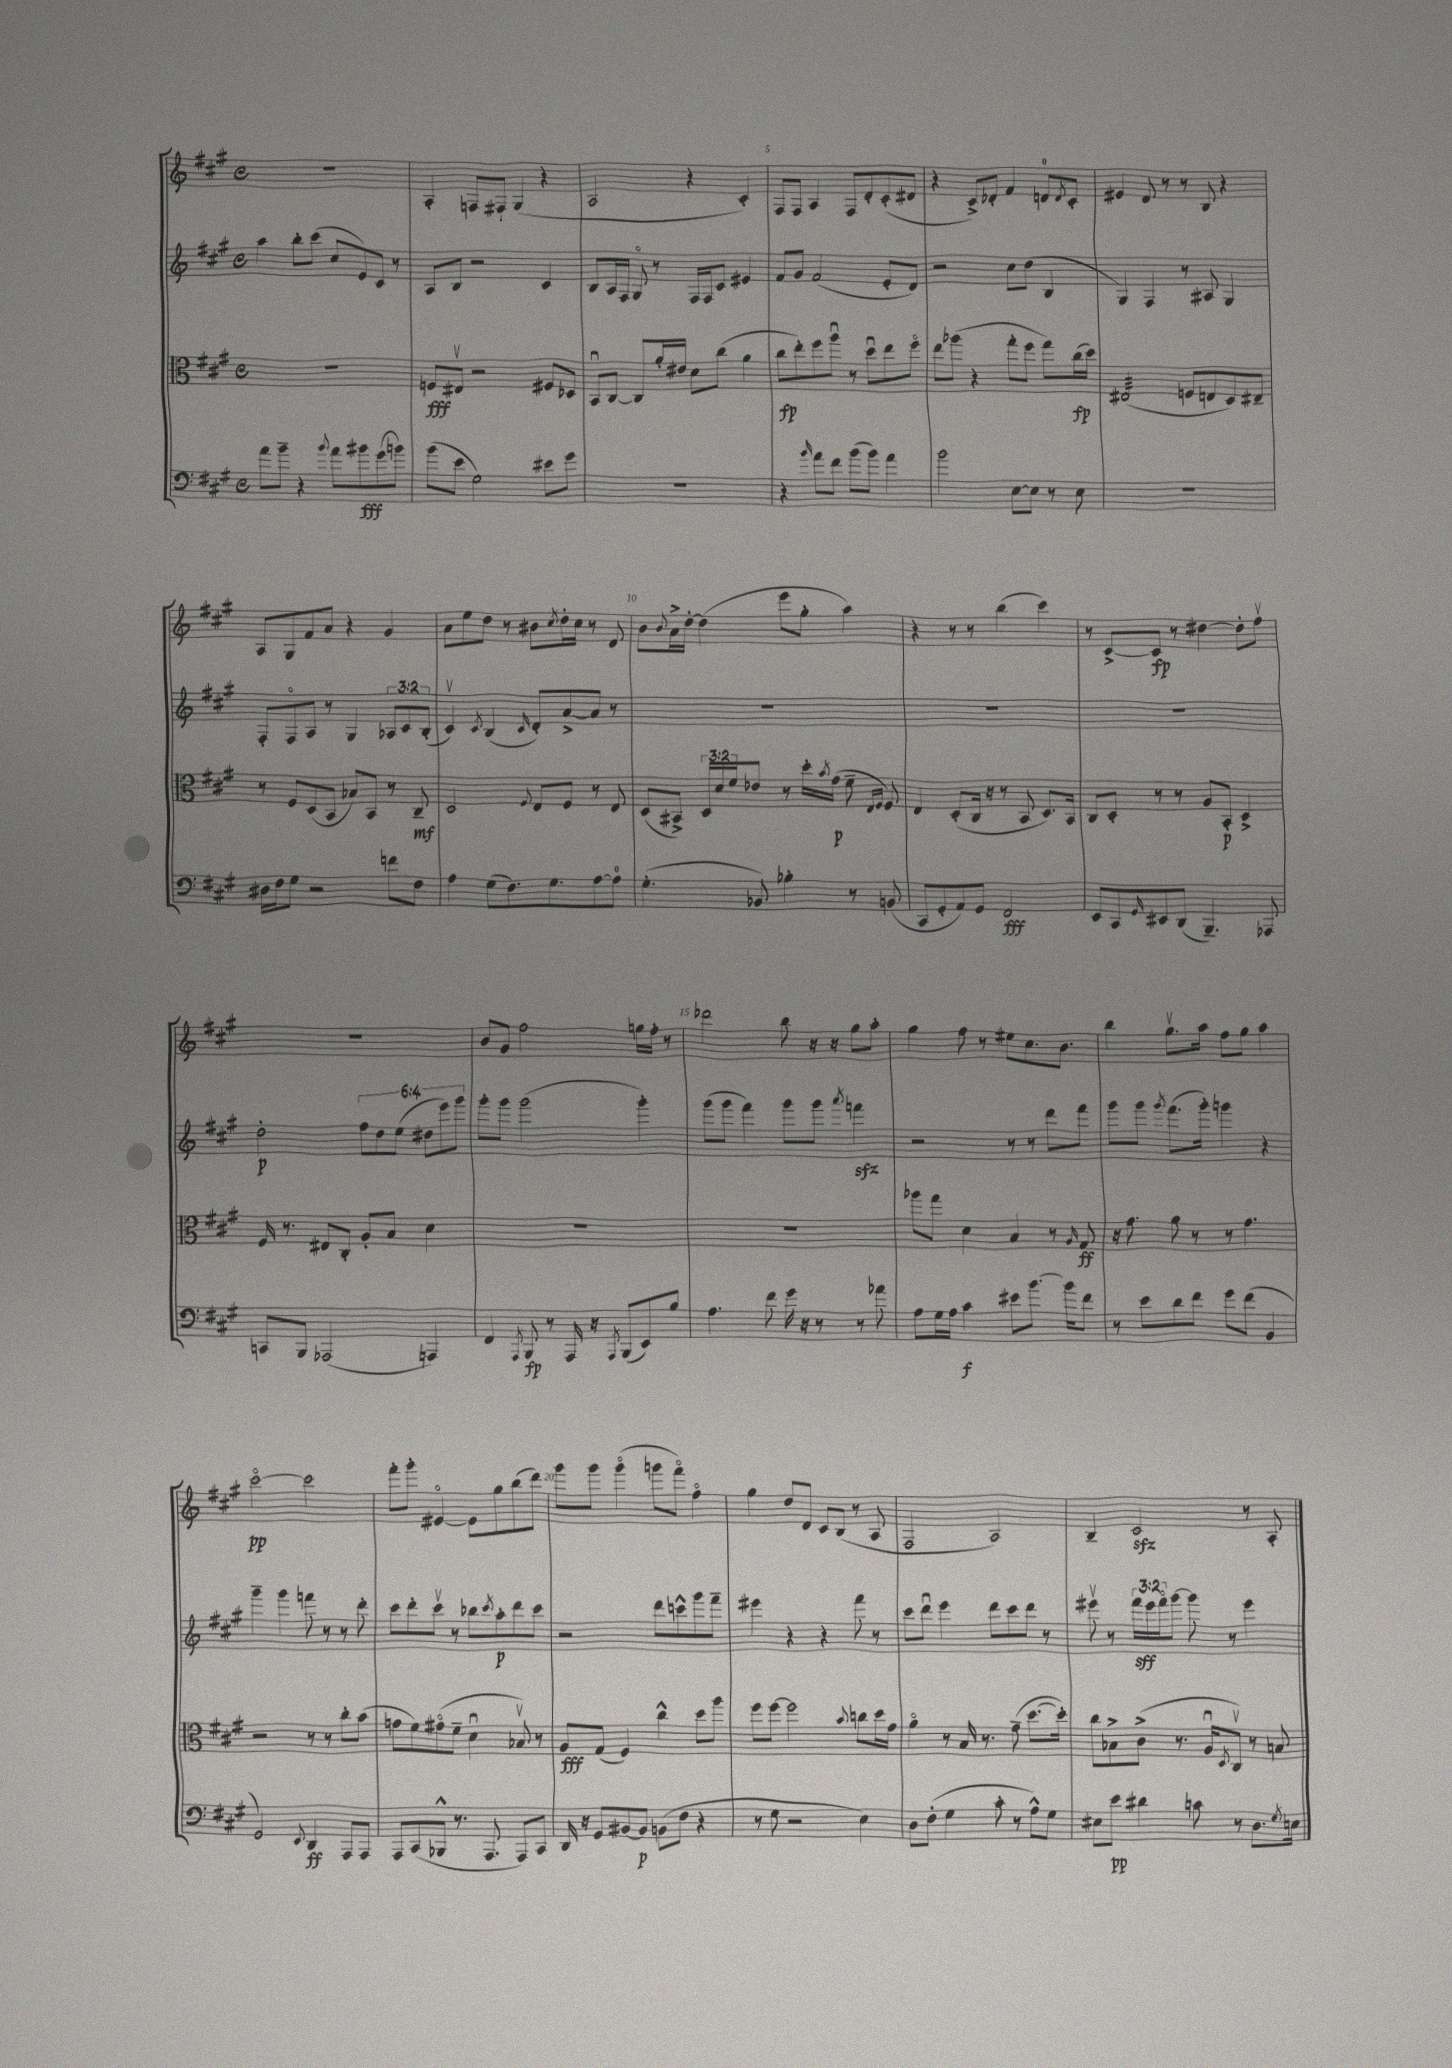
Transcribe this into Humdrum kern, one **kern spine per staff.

**kern	**kern	**kern	**kern
*staff4	*staff3	*staff2	*staff1
*clefF4	*clefC3	*clefG2	*clefG2
*k[f#c#g#]	*k[f#c#g#]	*k[f#c#g#]	*k[f#c#g#]
*M4/4	*M4/4	*M4/4	*M4/4
*met(c)	*met(c)	*met(c)	*met(c)
8a	1r	4aa	1r
8b~	.	.	.
4r	.	8bb'	.
.	.	(8ccc#	.
8qqb	.	.	.
8a	.	8cc#	.
8b#	.	8e)	.
(8g#	.	8c#	.
8b)	.	8r	.
=	=	=	=
(8b	8F	8A	4A'
8e	8E#v	8B	.
2G#)	2r	2r	8F
.	.	.	8F#`
.	.	.	(4G#
8e#	8F#	4c#	4r
8g#	8D-	.	.
=	=	=	=
1r	8BBu	8B	2A
.	[8C#	16A	.
.	.	16F#	.
.	8C#]	8G#o	.
.	16a'	8r	.
.	16e#	.	.
.	8d	16F#	4r
.	.	16F#	.
.	(8cc#	8c#	.
.	4a	4e#	4c#')
=	=	=	=
4r	8cc#	8f#	8F#
.	8ee')	8g#	8F#
16qqb	.	.	.
8a	8ff#	(2f#	4A
8f#	8aau	.	.
(8b	8r	.	8F#
8b)	8ddu	.	8d'
4a	8ee	8e'	(8c#'
.	8ff#o	8d)	8d#
=	=	=	=
2b	8ee	2r	4r
.	(8aa-	.	.
.	4r	.	8c#^)
.	.	.	8d-'
[8E	8gg#'	8cc#	4f#
8E]	8ff#	(8dd	.
8r	8gg#)	4B	8d
.	.	.	8qd
8E	(16cc#	.	8c#'
.	16dd)	.	.
=	=	=	=
1r	(2E#	4G#)	4e#
.	.	4F#	8d
.	.	.	8r
.	8F	8r	8r
.	8E	8A#	8B
.	8D)	4G#	4r
.	8E#~	.	.
=	=	=	=
16D#	8r	8F#'	8A
16F#	.	.	.
8G#	8F#	8F#o	8G#
2r	(8D	8A	8f#
.	8BB	8r	8a
.	8B-)	4G#	4r
.	8BB	.	.
8f	8r	12A-	4g#
.	.	12c#	.
8F#	8C#~	.	.
.	.	(12B'	.
=	=	=	=
4A	2D	4c#v)	8a
.	.	.	8ee
.	.	8qc#	.
(8G#	.	(4B	8dd
8.F#)	.	.	8r
.	8qqF#	16qqc#	.
.	8E	8d')	8b#
8.G#	.	.	.
.	.	.	8qcc#
.	8F#	[8a^	16dd'
.	.	.	16cc#
[8A	8r	8a]	8r
8A]	8E	8r	8d
=	=	=	=
(4.G#'	(8D	1r	8b
.	.	.	8qqb
.	8BB#^)	.	16a^
.	.	.	[16dd'
.	24D	.	(4dd]
.	24d	.	.
.	24f#	.	.
8BB-)	8e-	.	.
4B-'	8r	.	8eee
.	16dd'	.	8gg#'
.	8qb	.	.
.	(16g#	.	.
8r	8f#~	.	4aa)
.	16qqE	.	.
.	16qqF#	.	.
(8BB	8F#)	.	.
=	=	=	=
8CC#	4E	1r	4r
8GG#'	.	.	.
8AA)	(8D'	.	8r
8GG#	16C#	.	8r
.	16r	.	.
2FF#	8r	.	(4bb
.	8BB	.	.
.	8.D)	.	4ccc#)
.	16BB	.	.
=	=	=	=
8EE	8C#	1r	8r
8CC#	8D'	.	[8c#^
16qqGG#	.	.	.
8EE#	8r	.	8c#]
(8DD	8r	.	8r
4.BBB~)	8A	.	[4dd#
.	8BB'	.	.
.	4D^	.	8dd#']
8AAA-	.	.	8ff#v
=	=	=	=
8CC	16F#	2dd'	1r
.	8.r	.	.
8BBB	.	.	.
(2AAA-	8E#	.	.
.	8C#'	.	.
.	8A'	12ff#	.
.	.	12dd	.
.	8B	.	.
.	.	(12ee	.
4AAA)	4d	12dd#	.
.	.	12eee)	.
.	.	12ggg#	.
=	=	=	=
4FF#	1r	8ggg#'	8b
.	.	8ggg#	8g#
8qAAA	.	.	.
8BBB	.	(2ggg#	2ff#
8r	.	.	.
16AAA	.	.	.
16r	.	.	.
8qAAA	.	.	.
(8BBB	.	.	.
8EE)	.	4ggg#')	16gg
.	.	.	16ff#'
8B	.	.	8r
=	=	=	=
4.A	1r	(8ggg#	2ddd-
.	.	8ggg#	.
.	.	4fff#)	.
8f#	.	.	.
16g#	.	8ggg#	8bb
16r	.	.	.
8r	.	8ggg#	16r
.	.	.	16r
.	.	8qaaa	.
8r	.	4fff	8gg#
8a-	.	.	8aa'
=	=	=	=
8A	8aa-	2r	4gg#
16G#	8gg#	.	.
16A	.	.	.
4c#	4d	.	8ff#
.	.	.	8r
8e#	4B	8r	8ee#
[8.b	.	8r	8.cc#
.	8r	8ddd	.
16b]	.	.	8.b
.	16qqA	.	.
8f#	8G#	8fff#	.
=	=	=	=
8r	16r	8ggg#	4bb
.	8.g#	.	.
8e	.	8ggg#	.
.	.	8qggg#	.
8d	8a	(8.fff#	8.gg#v
8f#	8r	.	.
.	.	16ggg#')	16aa
8g#	8r	4ggg	8ff#
(8f#	4.g#	.	8gg#
4BB	.	4r	4aa
=	=	=	=
2GG#)	2r	4ggg#~	[2ccc#o
.	.	4ggg#	.
8qqEE	.	.	.
4DD	8r	8fff	2ccc#]
.	8r	8r	.
8AAA	8cc#'	8r	.
8AAA	(8b	8ddd'	.
=	=	=	=
8AAA	8g	8ccc#	8fff#'
(8CC#	8f#)	8ddd'	8ggg#'
8BBB-^^	(8g#o	8ccc#v	[4e#o
8.r	8f#~	8r	.
.	4du	8bb-	8e#]
8.AAA	.	.	.
.	.	8qccc#	.
.	.	8aa'	8gg#
8AAA)	8B-v)	8ddd	(8bb
8CC#	8r	8ccc#	8ddd)
=	=	=	=
16DD	8A	2r	8ggg#
16r	.	.	.
8GG#	(8G#	.	8ggg#
[8BB#	4F#)	.	(4ggg#o
8BB#]	.	.	.
(8BB	4cc#^^	8ddd	8ggg
8F#	.	8ccc^^	8fff#o)
4r	8dd	8ggg#	4ff#o
.	8aa	8fff#~	.
=	=	=	=
8r	8ff#	4eee#	4gg#
8G#	[8ff#	.	.
2r	2ff#]	4r	8dd
.	.	.	8d
.	.	4r	8c#
.	.	.	(8B
.	8qqb	.	.
4E)	8cc	8fff#	8r
.	16dd	8r	8A
.	16g#	.	.
=	=	=	=
8D	4ao	8ccc#	2F#
(8F#'	.	8dddu	.
4G#	8r	4eee	.
.	16B	.	.
.	8.r	.	.
8c#'	.	8ddd	2A)
8r	(8g#~	8ccc#	.
8A^^)	[8.dd	8ddd	.
8G#	.	8r	.
.	16dd'])	.	.
=	=	=	=
8E#	8cc#	8eee#v	4B~
8e	8B-^	8r	.
4d#	(8c#^	24fff#	2c#
.	.	24eee#	.
.	.	24fff#o	.
.	8.r	[8ggg#	.
8c	.	8ggg#]	.
.	16Au	.	.
.	8qD	.	.
8r	8C#v)	8r	.
8.D	8r	4eee#	8r
.	8B	.	8A'
8qG#	.	.	.
16E	.	.	.
==	==	==	==
*-	*-	*-	*-
